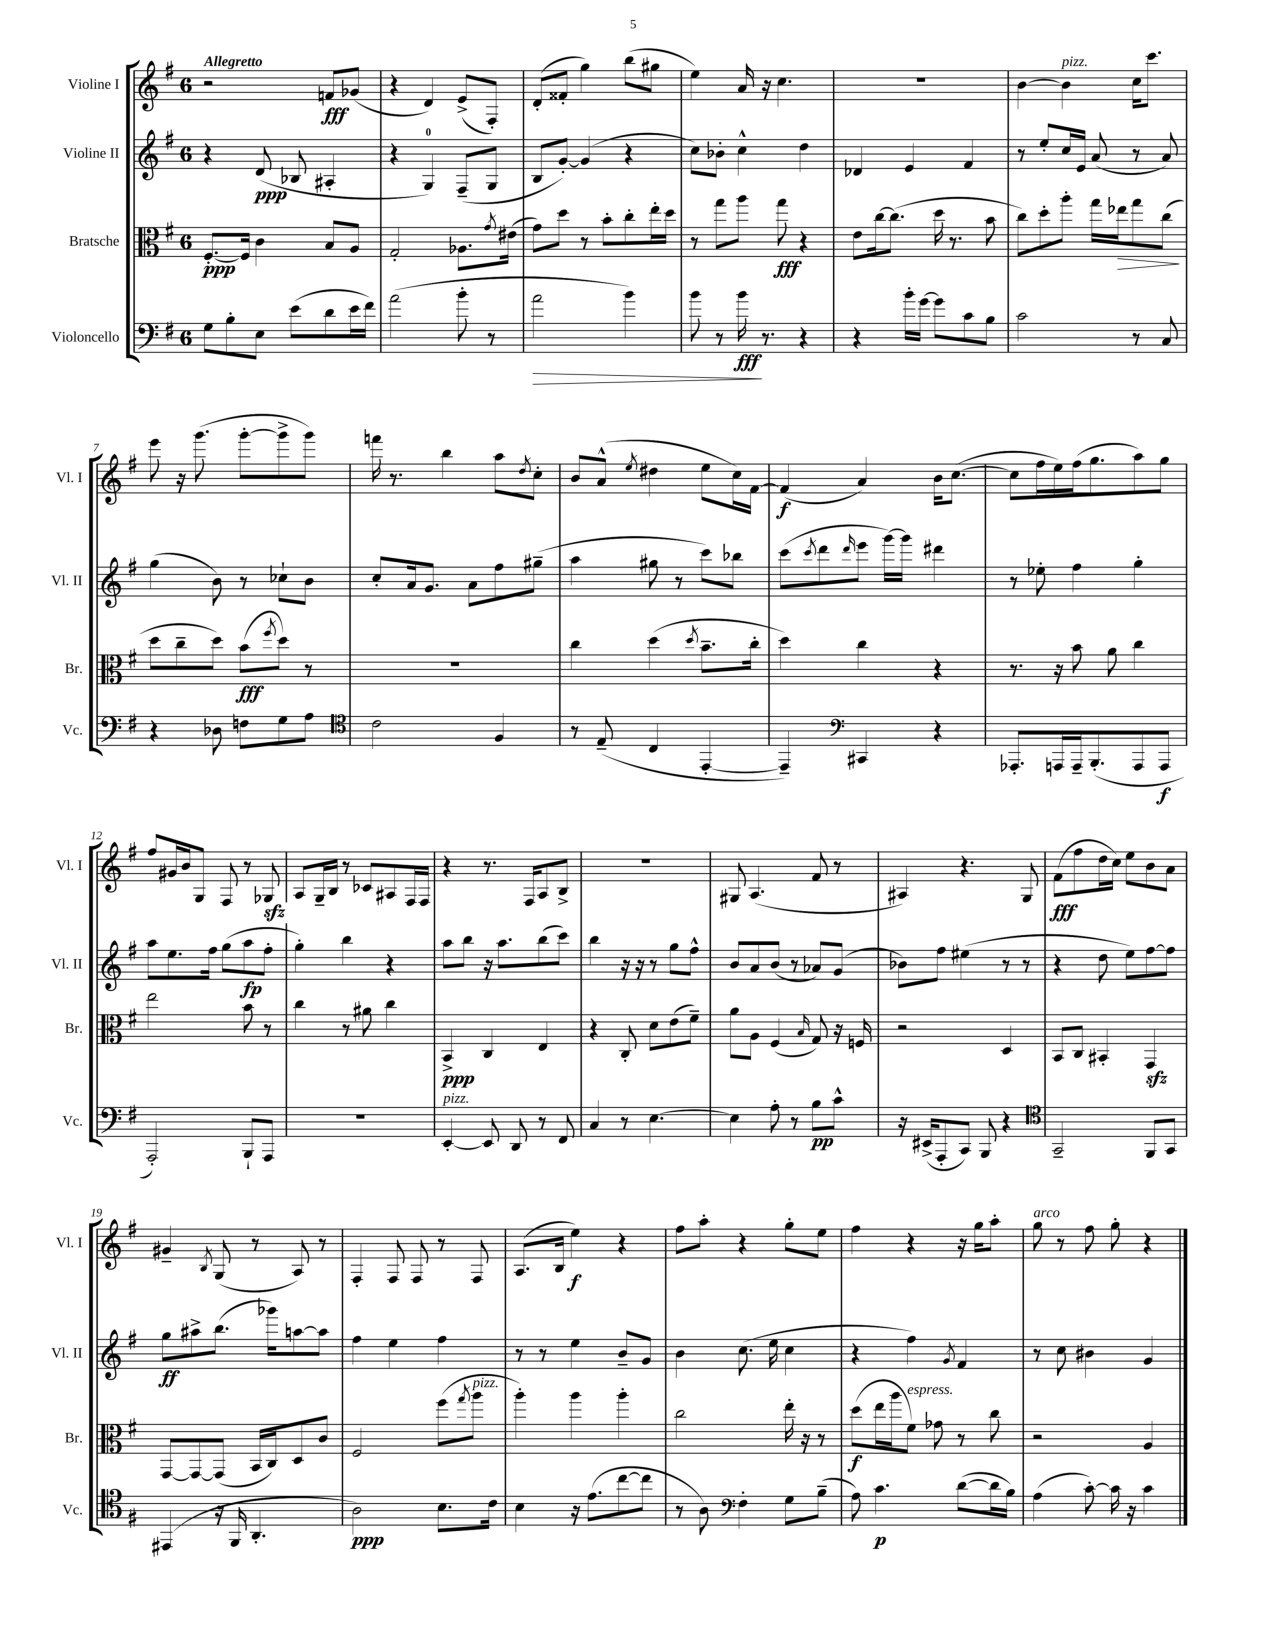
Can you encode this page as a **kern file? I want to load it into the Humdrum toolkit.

**kern	**kern	**kern	**kern
*staff4	*staff3	*staff2	*staff1
*clefF4	*clefC3	*clefG2	*clefG2
*k[f#]	*k[f#]	*k[f#]	*k[f#]
*M6/8	*M6/8	*M6/8	*M6/8
8G	[8.F#'	4r	2r
8B'	.	.	.
.	16F#]	.	.
8E	4c	(8d	.
(8e	.	8B-	.
8d	8B	4A#'	8f
16e	8A	.	(8g-
16f#)	.	.	.
=	=	=	=
(2a	2G'	4r	4r
.	.	4G)	4d)
8b'	8.A-	(8F#~	(8e^
8r	.	8G	8F#')
.	8qg	.	.
.	(16e#	.	.
=	=	=	=
2a	8g)	8B	(8d'
.	8dd	[8g')	8f##'
.	8r	(4g]	4gg)
.	8b'	.	.
4b)	8cc'	4r	(8bb
.	16ee'	.	8gg#
.	16dd	.	.
=	=	=	=
8b	8r	8cc)	4ee)
8r	8gg	8b-'	.
16b	8aa	4cc^^	16a
8.r	.	.	16r
.	8gg	.	4.cc
4r	4r	4dd	.
=	=	=	=
4r	8e	4d-	2.r
.	[16cc	.	.
.	(8.cc]	.	.
16b'	.	4e	.
[16g	.	.	.
8g]	16dd	.	.
.	8.r	.	.
8c	.	4f#	.
8B	8b	.	.
=	=	=	=
2c	8cc)	8r	[4b
.	8dd'	8ee'	.
.	8aa'	16cc	4b]
.	.	16e	.
.	16gg	(8a	.
.	16ee-	.	.
8r	8gg	8r	16cc
.	.	.	8.ccc
8C	(8cc	8a)	.
=	=	=	=
4r	8dd	(4gg	8eee
.	8cc~	.	16r
.	.	.	(8.ggg
8D-	8dd)	8b)	.
8F	(8b	8r	[8ggg'
.	8qff#	.	.
8G	8dd)	8cc-`	8ggg^]
8A	8r	8b	8ggg)
=	=	=	=
*clefC4	*	*	*
2c	2.r	8cc'	16fff
.	.	.	8.r
.	.	16a	.
.	.	8.g	.
.	.	.	4bb
.	.	8a	.
4F#	.	8ff#	8aa
.	.	.	8qdd
.	.	(8gg#~	8cc'
=	=	=	=
8r	4cc	4aa	8b
(8E~	.	.	(8a^^
.	.	.	8qee
4C	(4dd	8gg#	4dd#
.	.	8r	.
.	8qdd	.	.
[4EE'	8.b~	8ccc)	8ee
.	.	8bb-	16cc)
.	16cc'	.	[16f#
=	=	=	=
4EE~])	4dd)	(8ccc	(4f#]
.	.	8qccc	.
.	.	8ddd	.
*clefF4	*	*	*
.	.	16qqddd	.
4CC#	4cc	8eee	4a)
.	.	[16ggg)	.
.	.	16ggg]	.
4r	4r	4ddd#	16b
.	.	.	([8.cc
=	=	=	=
8.AAA-'	8.r	8r	8cc]
.	.	8ee-'	16ff#
16AAA	16r	.	16ee)
16AAA~	8b	4ff#	(16ff#
(8.BBB'	.	.	8.gg
.	8a	.	.
8AAA	4cc	4gg'	8aa)
8AAA	.	.	8gg
=	=	=	=
2AAA')	2ee	8aa	8ff#
.	.	8.ee	16g#
.	.	.	16b
.	.	.	8G
.	.	16ff#	.
.	.	(8gg	8F#
8BBB`	8b	8aa	8r
8AAA	8r	8ff#'	8G-
=	=	=	=
2.r	4cc	4gg')	8A
.	.	.	16G~
.	.	.	16B
.	8r	4bb	8r
.	8a#	.	8c-
.	4cc	4r	8A#
.	.	.	16F#
.	.	.	16F#
=	=	=	=
[4EE'	4BB^	8aa	4r
.	.	8bb	.
8EE]	4C	16r	8.r
.	.	8.aa	.
8DD	.	.	.
.	.	.	16F#
8r	4E	(8bb	8A
8FF#	.	8ccc)	8B^
=	=	=	=
4C	4r	4bb	2.r
8r	8C'	16r	.
.	.	16r	.
[4.E	8d	8r	.
.	(8e	8gg	.
.	8f#~)	8ff#^^	.
=	=	=	=
4E]	8a	8b	8G#
.	8A	8a	(4.A
8A'	(4F#	(8b	.
8r	.	8r	.
.	16qqB	.	.
8B	8G)	8a-)	8f#
8c^^	16r	(8g	8r
.	16F	.	.
=	=	=	=
16r	2r	8b-)	4A#)
(16EE#^	.	.	.
8AAA'	.	8ff#	.
8CC)	.	(4ee#	4.r
8BBB	.	.	.
4r	4D	8r	.
.	.	8r	8G
=	=	=	=
*clefC4	*	*	*
2GG~	8BB	4r	(8f#
.	8C	.	8ff#
.	4BB#'	8dd	16dd
.	.	.	16cc)
.	.	8ee)	8ee
8FF#	4GG	[8ff#	8b
8GG	.	8ff#]	8a
=	=	=	=
(4EE#	[8GG	8gg	4g#~
.	8GG_	8aa#^	.
.	.	.	8qB
16r	(8GG]	(8.bb	(8G
16FF#	.	.	.
4.AA'	16BB	.	8r
.	16C)	16ggg-)	.
.	8D	[8aa	8A)
.	8c	8aa]	8r
=	=	=	=
2A)	2F#	4ff#	4F#'
.	.	4ee	8F#
.	.	.	8F#
8.B	(8ff#	4ff#	8r
.	8qgg	.	.
.	8aa	.	8F#
16c	.	.	.
=	=	=	=
4B	4aa')	8r	(8.A
.	.	8r	.
.	.	.	16B
16r	4aa	4ee	4ee)
(8.e	.	.	.
[8cc	4aa'	8b~	4r
8cc]	.	8g	.
=	=	=	=
8r	2cc	4b	8ff#
8A)	.	.	8aa'
*clefF4	*	*	*
4F#'	.	(8.cc	4r
.	.	16ee	.
8G	16ee'	4cc	8gg'
.	16r	.	.
(8B~	8r	.	8ee
=	=	=	=
8A)	(8dd	4r	4ff#
4.c	16ee	.	.
.	16aa	.	.
.	8f#)	4ff#)	4r
.	8g-	.	.
.	.	8qg	.
([8d	8r	4f#	16r
.	.	.	16gg
16d]	8cc	.	8aa'
16B)	.	.	.
=	=	=	=
(4A	2r	8r	8gg
.	.	8cc	8r
[8c')	.	4b#	8ff#
16c]	.	.	8gg'
16r	.	.	.
4c	4A	4g	4r
==	==	==	==
*-	*-	*-	*-
